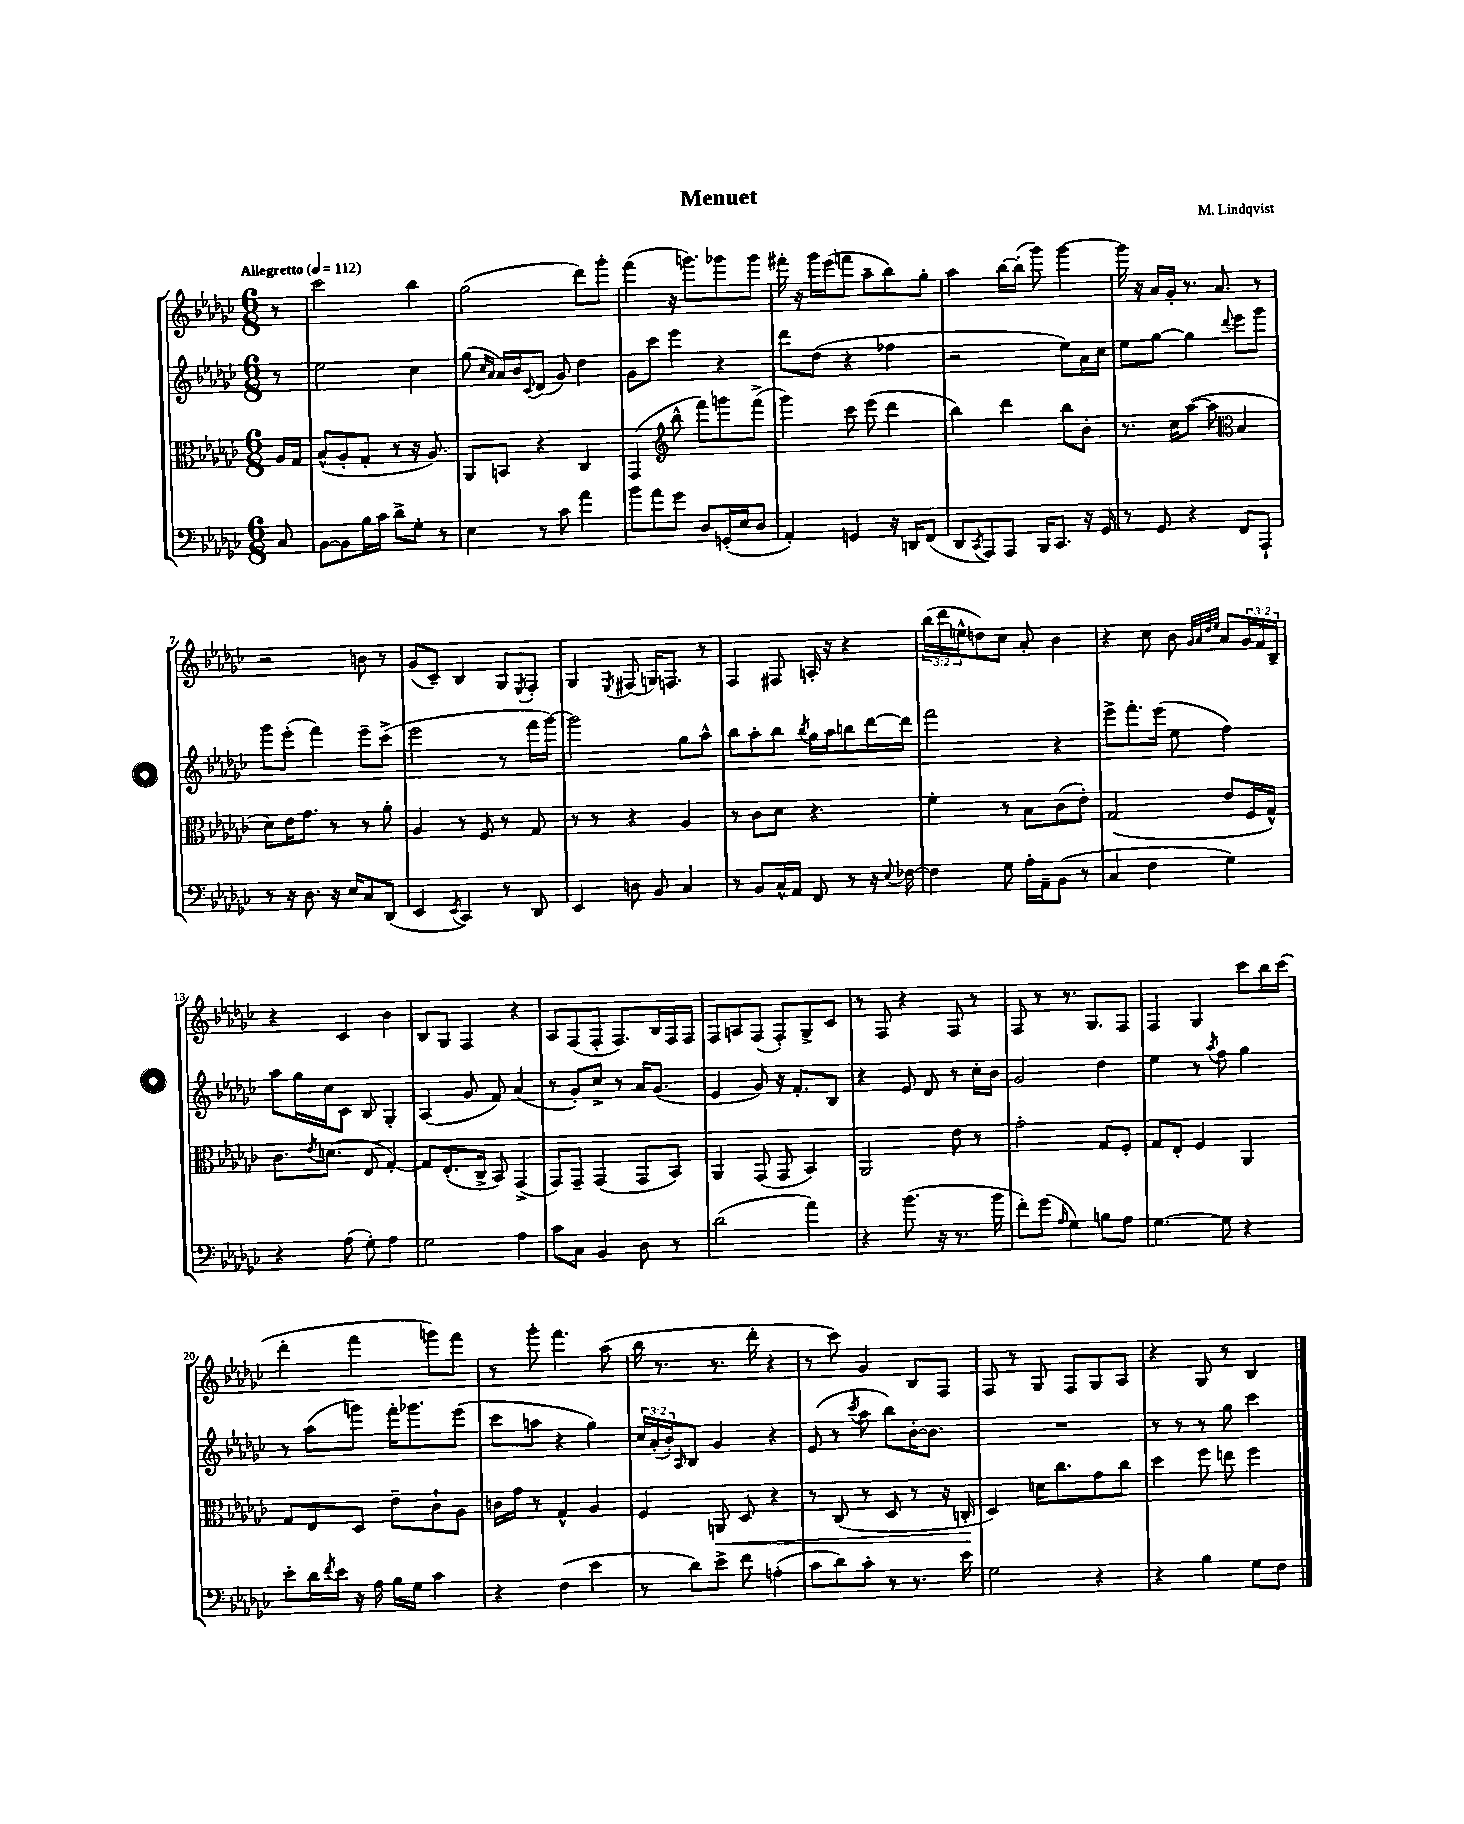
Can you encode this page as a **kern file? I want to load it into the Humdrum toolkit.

**kern	**kern	**kern	**kern
*staff4	*staff3	*staff2	*staff1
*clefF4	*clefC3	*clefG2	*clefG2
*k[b-e-a-d-g-c-]	*k[b-e-a-d-g-c-]	*k[b-e-a-d-g-c-]	*k[b-e-a-d-g-c-]
*M6/8	*M6/8	*M6/8	*M6/8
*MM112	*MM112	*MM112	*MM112
8C-	16A-	8r	8r
.	16G-	.	.
=	=	=	=
[8BB-	(8B-^^	2ee-	2ccc-
8BB-]	8A-'	.	.
16B-	8G-'	.	.
16c-	.	.	.
8d-^	8r	.	.
8G-'	16r	4cc-	4bb-
.	8.A-)	.	.
8r	.	.	.
=	=	=	=
4E-	8AA-	(8gg-	(2gg-
.	.	16qqcc-	.
.	.	16qqa-	.
.	8BB	16a-)	.
.	.	16b-	.
.	.	8qqc-	.
8r	4r	(8d-	.
8c-	.	8g-)	.
4a-	4C-	4dd-	8ddd-)
.	.	.	8ggg-'
=	=	=	=
8b-	(4GG-	8g-	(4fff
8a-	.	8ccc-	.
*	*clefG2	*	*
8g-	8bb-^^	4eee-	16r
.	.	.	8.ggg)
8D-	8fff)	.	.
(16GG'	8ggg	4r	8ggg-
16E-	.	.	.
8D-	(8fff^	.	8ggg-
=	=	=	=
4AA-')	4ggg-)	8ddd-	16fff#'
.	.	.	16r
.	.	(8dd-	16ggg-
.	.	.	(16eee-
4GG	8ccc-	4r	8fff
.	(8eee-	.	8aa-~
16r	4ddd-	4ff-	8bb-)
16DD	.	.	.
(8FF	.	.	8gg-'
=	=	=	=
8DD-	4bb-)	2r	4aa-
8qCC-	.	.	.
8AAA-)	.	.	.
8AAA-	4ddd-	.	[16bb-
.	.	.	(16bb-']
16BBB-	.	.	8ggg-)
8.CC-	.	.	.
.	8bb-	8ee-)	[4ggg-
16r	8b-'	16a-	.
16GG-	.	16cc-	.
=	=	=	=
8r	8.r	8ee-	16ggg-]
.	.	.	16r
8GG-	.	[8gg-	16a-
.	16cc-	.	16g-'
4r	([8aa-	4gg-]	8.r
.	8aa-]	.	.
.	.	.	8.a-
*	*clefC3	*	*
.	.	8qqddd-	.
8FF	4B-	8eee-	.
8AAA-`	.	8ggg-	8r
=	=	=	=
8r	8d-)	8ggg-	2r
16r	16e-	(8eee-'	.
8.D-	8.g-	.	.
.	.	4fff)	.
16r	8r	.	.
16E-	.	.	.
8C-	8r	8eee-~	8b
(8DD-	8a-'	(8ccc-^	8r
=	=	=	=
4EE-	4A-	2eee-	(8g-
.	.	.	8c-~)
8qEE-	.	.	.
4CC-)	8r	.	4B-
.	8F	.	.
8r	8r	8r	8G-
.	.	.	8qE-
8DD-	8G-	16fff	8F'
.	.	[16ggg-)	.
=	=	=	=
4EE-	8r	2ggg-]	4G-
.	8r	.	.
.	.	.	8qE-
8D	4r	.	(8F#
8BB-	.	.	16G)
.	.	.	8.F
4C-	4A-	8gg-	.
.	.	8aa-^^	8r
=	=	=	=
8r	8r	8bb-	4F
8BB-	8c-	8aa-'	.
16C-^^	8d-	8bb-	8F#
16AA-	.	.	.
.	.	8qbb-	.
8FF	4.r	16gg-	16A'
.	.	16aa-	16r
8r	.	8bb	4r
16r	.	[16ddd-	.
8qqE-	.	.	.
[16F-	.	16ddd-]	.
=	=	=	=
4F-]	4f'	2fff	(24bb-
.	.	.	24ddd-
.	.	.	24ee^^
.	.	.	8dd)
8G-	8r	.	8cc-
16A-'	8B-	.	8a-'
16AA-~	.	.	.
(8BB-	(8c-	4r	4b-
8r	8e-')	.	.
=	=	=	=
4C-	(2G-	8eee-^	4r
.	.	8.fff'	.
4F	.	.	8cc-
.	.	(16eee-	.
.	.	8ee-	8b-
.	.	.	32qqg-
.	.	.	32qqa-
.	.	.	32qqdd-
.	.	.	32qqee-
4G-)	8e-	4ff)	8a-
.	16F	.	24g-
.	.	.	24f
.	16G-^^)	.	.
.	.	.	24B-~
=	=	=	=
4r	8.c-	8aa-	4r
.	.	16gg-	.
.	8qe-	.	.
.	(8.d	16cc-	.
(8A-	.	8c-	4c-
8G-')	8E-	8B-	.
4A-	[4G-')	4G-'	4b-
=	=	=	=
2G-	8G-]	(4A-	8B-
.	(8.E-'	.	8G-
.	.	8g-	4F
.	16C-^	.	.
.	8BB-)	8f)	.
4A-	(4GG-^	(4a-	4r
=	=	=	=
8c-	8GG-)	8r	8A-
8C-	8GG-~	8g-')	(8F
4BB-	(4GG-	8cc-^	8F'
.	.	8r	8.F)
8D-	8GG-	16a-	.
.	.	(8.g-	16B-
8r	8BB-)	.	16F
.	.	.	16F
=	=	=	=
(2d-	4AA-	4e-	8F
.	.	.	8A
.	(8GG-	8g-)	(8F
.	8GG-	16r	8F')
.	.	8.f'	.
4a-)	4BB-)	.	8G-^
.	.	8B-	8c-
=	=	=	=
4r	2AA-	4r	8r
.	.	.	8F
(8.b-	.	8e-	4r
.	.	8d-	.
16r	.	.	.
8.r	8e-	8r	8F
.	8r	16cc-'	8r
16b-	.	16b-	.
=	=	=	=
8f')	2g-'	2g-	8F
(8g-	.	.	8r
16qqA-	.	.	.
4G-)	.	.	8.r
.	.	.	8.G-
8B	8G-	4dd-	.
8A-	8F'	.	8F
=	=	=	=
[4.G-	8G-	4ee-	4F
.	8E-'	.	.
.	4F	8r	4G-
.	.	8qaa-	.
8G-]	.	8ff	.
4r	4AA-	4gg-	8ccc-
.	.	.	16bb-
.	.	.	(16ccc-
=	=	=	=
8e-'	8G-	8r	4ddd-'
16d-	8E-	(8aa-	.
8qf	.	.	.
16e-	.	.	.
16r	8D-	8ggg)	4fff
16A-	.	.	.
16B-	8e-~	16fff'	.
16G-	.	8.ggg-	.
4c-	8c-`	.	8ggg)
.	8A-	(8eee-	8fff
=	=	=	=
4r	16c	8ccc-	8r
.	16g-	.	.
.	8r	8aa	8ggg-'
(4F	4G-^^	4r	4.fff
4e-	4A-	4gg-)	.
.	.	.	(8aa-
=	=	=	=
8r	4F	24cc-	16bb-
.	.	(24a-'	.
.	.	.	8.r
.	.	24b-')	.
.	.	16qqA-	.
8d-)	.	8B-	.
8e-^	8AA	4g-	8.r
8f	8D-	.	.
.	.	.	16ddd-'
(4A'	4r	4r	4r
=	=	=	=
8c-	8r	(8e-	8r
8d-)	(8C-	8r	8ccc-)
.	.	8qccc-	.
8c-'	8r	8aa-	4g-
8r	8D-	8bb-)	.
8.r	8r	[16b-'	8B-
.	.	8.b-]	.
.	16r	.	8F
16e-	16C'	.	.
=	=	=	=
2G-	4D-)	2.r	8F
.	.	.	8r
.	16d	.	8G-
.	8.cc-	.	.
.	.	.	8F
4r	8g-	.	8G-
.	8cc-	.	8A-
=	=	=	=
4r	4dd-	8r	4r
.	.	8r	.
4B-	8ff	8r	8G-
.	8ee	8gg-	8r
8G-	4ff	4ccc-	4B-
8F	.	.	.
==	==	==	==
*-	*-	*-	*-
